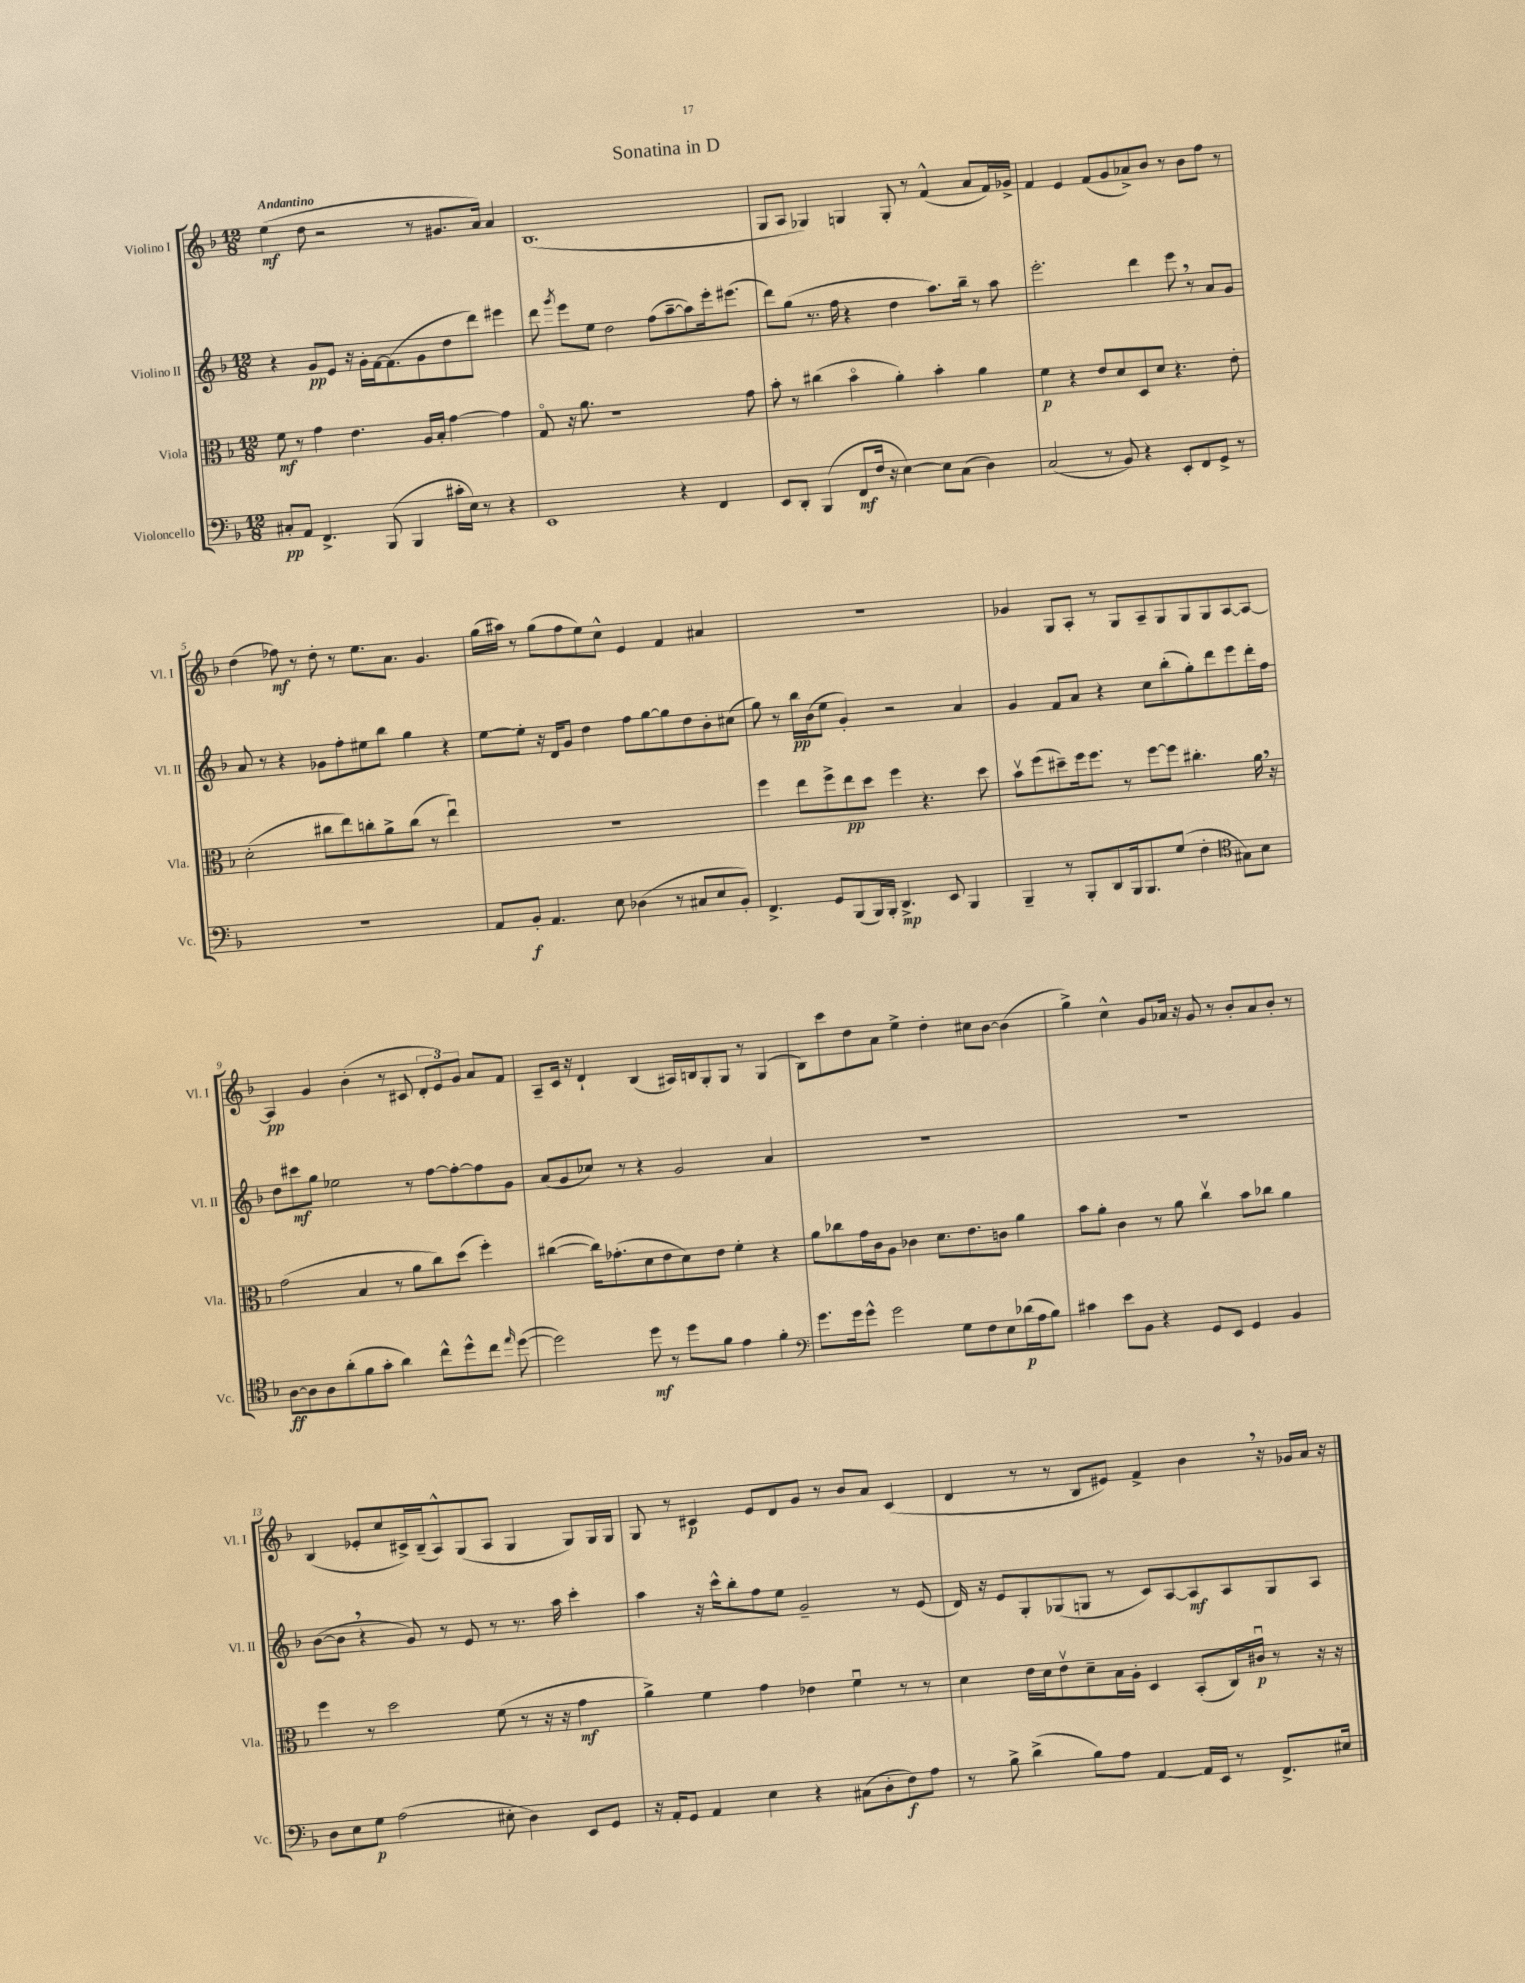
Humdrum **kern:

**kern	**dynam	**kern	**dynam	**kern	**dynam	**kern	**dynam
*part4	*part4	*part3	*part3	*part2	*part2	*part1	*part1
*staff4	*staff4	*staff3	*staff3	*staff2	*staff2	*staff1	*staff1
*I"Violoncello	*	*I"Viola	*	*I"Violino II	*	*I"Violino I	*
*I'Vc.	*	*I'Vla.	*	*I'Vl. II	*	*I'Vl. I	*
*clefF4	*	*clefC3	*	*clefG2	*	*clefG2	*
*k[b-]	*	*k[b-]	*	*k[b-]	*	*k[b-]	*
*M12/8	*	*M12/8	*	*M12/8	*	*M12/8	*
=1	=1	=1	=1	=1	=1	=1	=1
!	!	!	!	!	!	!LO:TX:a:B:t=Andantino	!
8C#X'/L	pp	8f\	mf	4r	.	(4ee\	mf
8AA/J	.	8r	.	.	.	.	.
4.FF^/	.	4g\	.	8g/L	pp	8dd\	.
.	.	.	.	8e/J	.	2r	.
.	.	4.e\	.	16r	.	.	.
.	.	.	.	16g'\LL	.	.	.
(8BBB-/	.	.	.	[16f\J	.	.	.
.	.	.	.	(8.f\]	.	.	.
4BBB-/	.	.	.	.	.	.	.
.	.	16A/LL	.	8g\	.	8r	.
.	.	16B-'/JJ	.	.	.	.	.
16c#X'\LL	.	[4g\	.	8dd\	.	8.g#X/L	.
16E\JJ)	.	.	.	.	.	.	.
8r	.	.	.	8ddd\J)	.	.	.
.	.	.	.	.	.	16a/Jk)	.
4r	.	4g\]	.	4eee#X\	.	4a/	.
=2	=2	=2	=2	=2	=2	=2	=2
1EE	.	8G/	.	8ddd\	.	(1.B-	.
.	.	.	.	8qggg/	.	.	.
.	.	16r	.	8eee\L	.	.	.
.	.	8.a\	.	.	.	.	.
.	.	.	.	8ee\J	.	.	.
.	.	1r	.	2dd\	.	.	.
.	.	.	.	(8ff\L	.	.	.
4r	.	.	.	[8aa~\	.	.	.
.	.	.	.	8aa\])	.	.	.
4FF/	.	.	.	16eee'\k	.	.	.
.	.	.	.	(8.eee#X\J	.	.	.
.	.	8g\	.	.	.	.	.
=3	=3	=3	=3	=3	=3	=3	=3
8EE/L	.	8b-'\	.	8ddd\L)	.	8G/L	.
8DD'/J	.	8r	.	(8gg\J	.	8A/J	.
(4BBB-/	.	(4cc#X\	.	8.r	.	4G-X/)	.
.	.	.	.	16ff\	.	.	.
8FF/L	mf	4b-\	.	4r	.	4Gn/	.
16F/Jk	.	.	.	.	.	.	.
16r	.	.	.	.	.	.	.
[4E\)	.	4a'\)	.	4dd\	.	8G'/	.
.	.	.	.	.	.	8r	.
8E\L]	.	4b-'\	.	8.aa\L)	.	(4f^^/	.
(8C\J	.	.	.	.	.	.	.
.	.	.	.	16bb-~\Jk	.	.	.
4D\)	.	4a\	.	8r	.	8a/L	.
.	.	.	.	8aa\	.	16f/L)	.
.	.	.	.	.	.	16g-X^/JJ	.
=4	=4	=4	=4	=4	=4	=4	=4
(2C/	.	4f\	p	2.eee'\	.	4f/	.
.	.	4r	.	.	.	4e/	.
8r	.	8e/L	.	.	.	(8f/L	.
8BB-/)	.	8d/	.	.	.	8g/	.
4r	.	8D/	.	4ddd\	.	8a-X^/)	.
.	.	8d/J	.	.	.	8b-/J	.
8EE'/L	.	4.r	.	8eee,\	.	8r	.
8FF/	.	.	.	8r	.	8b-\L	.
8GG^/J	.	.	.	8a/L	.	8ff\J	.
8r	.	8e'\	.	8g/J	.	8r	.
!!LO:LB:g=z
=5	=5	=5	=5	=5	=5	=5	=5
1.r	.	(2d'\	.	8a/	.	(4dd\	.
.	.	.	.	8r	.	.	.
.	.	.	.	4r	.	8ff-X\)	mf
.	.	.	.	.	.	8r	.
.	.	8cc#X\L	.	8g-X\L	.	8dd'\	.
.	.	8ee\)	.	8ff'\	.	8r	.
.	.	8ccn'\	.	8ee#X\	.	8.ee\L	.
.	.	8a^\	.	8bb-\J	.	.	.
.	.	.	.	.	.	8.a\J	.
.	.	(8cc\J	.	4gg\	.	.	.
.	.	8r	.	.	.	4.g/	.
.	.	4eeu\)	.	4r	.	.	.
=6	=6	=6	=6	=6	=6	=6	=6
8AA/L	.	1.r	.	[8ee\L	.	(16gg\LL	.
.	.	.	.	.	.	16aa#X\JJ)	.
8BB-'/J	f	.	.	8ee'\J]	.	8r	.
4.AA/	.	.	.	16r	.	(8gg\L	.
.	.	.	.	16d/KL	.	.	.
.	.	.	.	8g/J	.	8ff\	.
.	.	.	.	4dd\	.	8ee\)	.
8E\	.	.	.	.	.	8cc^^\J	.
(4D-X\	.	.	.	8ff\L	.	4e/	.
.	.	.	.	[8gg\	.	.	.
8r	.	.	.	8gg\]	.	4f/	.
8C#X/L	.	.	.	8dd\	.	.	.
8E/	.	.	.	8b-'\	.	4a#X/	.
8BB-'/J)	.	.	.	(8cc#X\J	.	.	.
=7	=7	=7	=7	=7	=7	=7	=7
4.FF^/	.	4ff\	.	8gg\)	.	1.r	.
.	.	.	.	8r	.	.	.
.	.	8ee\L	.	16bb-\LL	pp	.	.
.	.	.	.	(16b-\J	.	.	.
8GG/L	.	8ff^\	.	8ee\J	.	.	.
(8BBB-/	.	8ee\	pp	4g'/)	.	.	.
16BBB-/L)	.	8dd\J	.	.	.	.	.
16BBB-'/JJ	.	.	.	.	.	.	.
4.DD^/	mp	4ff\	.	2r	.	.	.
.	.	4.r	.	.	.	.	.
8EE/	.	.	.	.	.	.	.
4BBB-/	.	.	.	4a/	.	.	.
.	.	8dd\	.	.	.	.	.
=8	=8	=8	=8	=8	=8	=8	=8
4BBB-~/	.	8b-v\L	.	4g/	.	4g-X/	.
.	.	(8ff\	.	.	.	.	.
8r	.	8dd#X~\)	.	8f/L	.	8G/L	.
8BBB-'/L	.	16ff\k	.	8a/J	.	8A'/J	.
.	.	8.ff\J	.	.	.	.	.
8DD/	.	.	.	4r	.	8r	.
16BBB-/k	.	8r	.	.	.	8G/L	.
8.BBB-/	.	.	.	.	.	.	.
.	.	[8ff\L	.	8cc\L	.	8A~/	.
(8G/J	.	8ff\J]	.	(8bb-'\	.	8G/	.
4F'\	.	4.cc#X'\	.	8gg'\)	.	8G/	.
.	.	.	.	8ddd\	.	8G/	.
*clefC4	*	*	*	*	*	*	*
8G#X\L)	.	.	.	8eee\	.	[8A/	.
8B-\J	.	16a,\	.	16ddd'\L	.	8A/J_	.
.	.	16r	.	16ff\JJ	.	.	.
!!LO:LB:g=z
=9	=9	=9	=9	=9	=9	=9	=9
[8A\L	ff	(2g\	.	8dd\L	.	4A/]	pp
8A\]	.	.	.	8ccc#X\	mf	.	.
8A\	.	.	.	8gg\J	.	4g/	.
(8a'\	.	.	.	2ee-X\	.	.	.
8f\	.	4B-/	.	.	.	(4b-'\	.
8g'\J	.	.	.	.	.	.	.
4a\)	.	8r	.	.	.	8r	.
.	.	8a\L	.	8r	.	8c#X/	.
8cc^^\L	.	8cc\)	.	[8ff\L	.	12d'/L	.
.	.	.	.	.	.	12e/)	.
8dd^^\	.	(8dd\J	.	8ff'\_	.	.	.
.	.	.	.	.	.	12g/J	.
8cc\J	.	4ff'\)	.	8ff\]	.	8a/L	.
16qqee/	.	.	.	.	.	.	.
([8dd\	.	.	.	8g\J	.	8f/J	.
=10	=10	=10	=10	=10	=10	=10	=10
2dd\])	.	([4cc#X\	.	(8a/L	.	8A~/L	.
.	.	.	.	8g/	.	16c/Jk	.
.	.	.	.	.	.	16r	.
.	.	16cc#\KL])	.	8cc-X/J)	.	4d`/	.
.	.	(8.g-X'\	.	.	.	.	.
.	.	.	.	8r	.	.	.
8dd\	mf	8d\	.	4r	.	(4B-/	.
8r	.	8e\	.	.	.	.	.
8dd\L	.	8d\)	.	2g/	.	16A#X/LL)	.
.	.	.	.	.	.	16Bn/J	.
8f\J	.	8e\J	.	.	.	8G'/	.
4e\	.	4f'\	.	.	.	8G/J	.
.	.	.	.	.	.	8r	.
4f'\	.	4r	.	4a/	.	(4G/	.
=11	=11	=11	=11	=11	=11	=11	=11
*clefF4	*	*	*	*	*	*	*
8.g\L	.	8a\L	.	1.r	.	8B-\L)	.
.	.	8cc-X\	.	.	.	8ccc\	.
16g\k	.	.	.	.	.	.	.
8g^^\J	.	16g\L	.	.	.	8dd\	.
.	.	16c\J	.	.	.	.	.
2g\	.	8A\J	.	.	.	8a\J	.
.	.	4c-X\	.	.	.	4ee^\	.
.	.	8.d\L	.	.	.	4dd'\	.
8G\L	.	.	.	.	.	.	.
.	.	8.e\	.	.	.	.	.
8F\	.	.	.	.	.	8cc#X\L	.
8E\	.	8cn\J	.	.	.	[8b-\J	.
(16d-X\L	p	4a\	.	.	.	(4b-\]	.
16A\J	.	.	.	.	.	.	.
8B-\J)	.	.	.	.	.	.	.
=12	=12	=12	=12	=12	=12	=12	=12
4c#X\	.	8b-\L	.	1.r	.	4gg^\)	.
.	.	8a'\J	.	.	.	.	.
8e\L	.	4c\	.	.	.	4cc^^\	.
8BB-\J	.	.	.	.	.	.	.
4r	.	8r	.	.	.	8g/L	.
.	.	8a\	.	.	.	16a-X/Jk	.
.	.	.	.	.	.	16r	.
8GG/L	.	4ccv\	.	.	.	8g/	.
8EE/J	.	.	.	.	.	8r	.
4GG/	.	8b-\L	.	.	.	8b-'/L	.
.	.	8cc-X\J	.	.	.	8a-/	.
4BB-/	.	4a\	.	.	.	8b-'/J	.
.	.	.	.	.	.	8r	.
!!LO:LB:g=z
=13	=13	=13	=13	=13	=13	=13	=13
8D\L	.	4ff\	.	([8b-\L	.	(4B-/	.
8E\	.	.	.	8b-,\J]	.	.	.
8G\J	p	8r	.	4r	.	8e-X'/L	.
(2A\	.	2dd\	.	.	.	8cc/	.
.	.	.	.	8g/)	.	16c#X^/L)	.
.	.	.	.	.	.	(16B-~/J	.
.	.	.	.	8r	.	8A^^/)	.
.	.	.	.	8e/	.	(8G/	.
8E#X'\	.	(8f\	.	8r	.	8A/J	.
4D\)	.	8r	.	8.r	.	4G/	.
.	.	16r	.	.	.	.	.
.	.	16r	.	16aa\	.	.	.
8EE/L	.	4g\	mf	4ccc'\	.	8G/L)	.
8GG/J	.	.	.	.	.	16G/L	.
.	.	.	.	.	.	16G/JJ	.
=14	=14	=14	=14	=14	=14	=14	=14
16r	.	4a^\)	.	4aa\	.	8G/	.
16AA'/KL	.	.	.	.	.	.	.
8GG/J	.	.	.	.	.	8r	.
4AA/	.	4f\	.	16r	.	4c#X/	p
.	.	.	.	16ccc^^\KL	.	.	.
.	.	.	.	8bb-'\	.	.	.
4E\	.	4g\	.	8ff\	.	8e/L	.
.	.	.	.	8ee\J	.	8d/	.
4r	.	4e-X\	.	2g~/	.	8g/J	.
.	.	.	.	.	.	8r	.
(8C#X\L	.	4fu\	.	.	.	8b-/L	.
8D'\	.	.	.	.	.	8a/J	.
8F\)	f	8r	.	8r	.	(4c#/	.
8A\J	.	8r	.	(8e/	.	.	.
=15	=15	=15	=15	=15	=15	=15	=15
8r	.	4d\	.	16d/)	.	4d/	.
.	.	.	.	16r	.	.	.
8B-^\	.	.	.	8e/L	.	.	.
(4d^\	.	16e\LL	.	8G'/	.	8r	.
.	.	16d\J	.	.	.	.	.
.	.	8ev\	.	(8G-X/	.	8r	.
8B-\L)	.	8d~\	.	8Gn/J	.	8B-/L	.
8A\J	.	16B-\L	.	8r	.	8e#X/J)	.
.	.	16A'\JJ	.	.	.	.	.
[4AA/	.	4D/	.	8c/L)	.	4f^/	.
.	.	.	.	[8A/	.	.	.
16AA/LL]	.	(8BB-'/L	.	8A/]	mf	4b-,\	.
16EE/JJ	.	.	.	.	.	.	.
8r	.	16C/L)	.	8A/	.	.	.
.	.	16c#Xu/JJ	p	.	.	.	.
8.FF^/L	.	8r	.	8G/	.	16r	.
.	.	.	.	.	.	16g-X/LL	.
.	.	16r	.	8A/J	.	16a/JJ	.
16E#X/Jk	.	16r	.	.	.	16r	.
==	==	==	==	==	==	==	==
*-	*-	*-	*-	*-	*-	*-	*-
